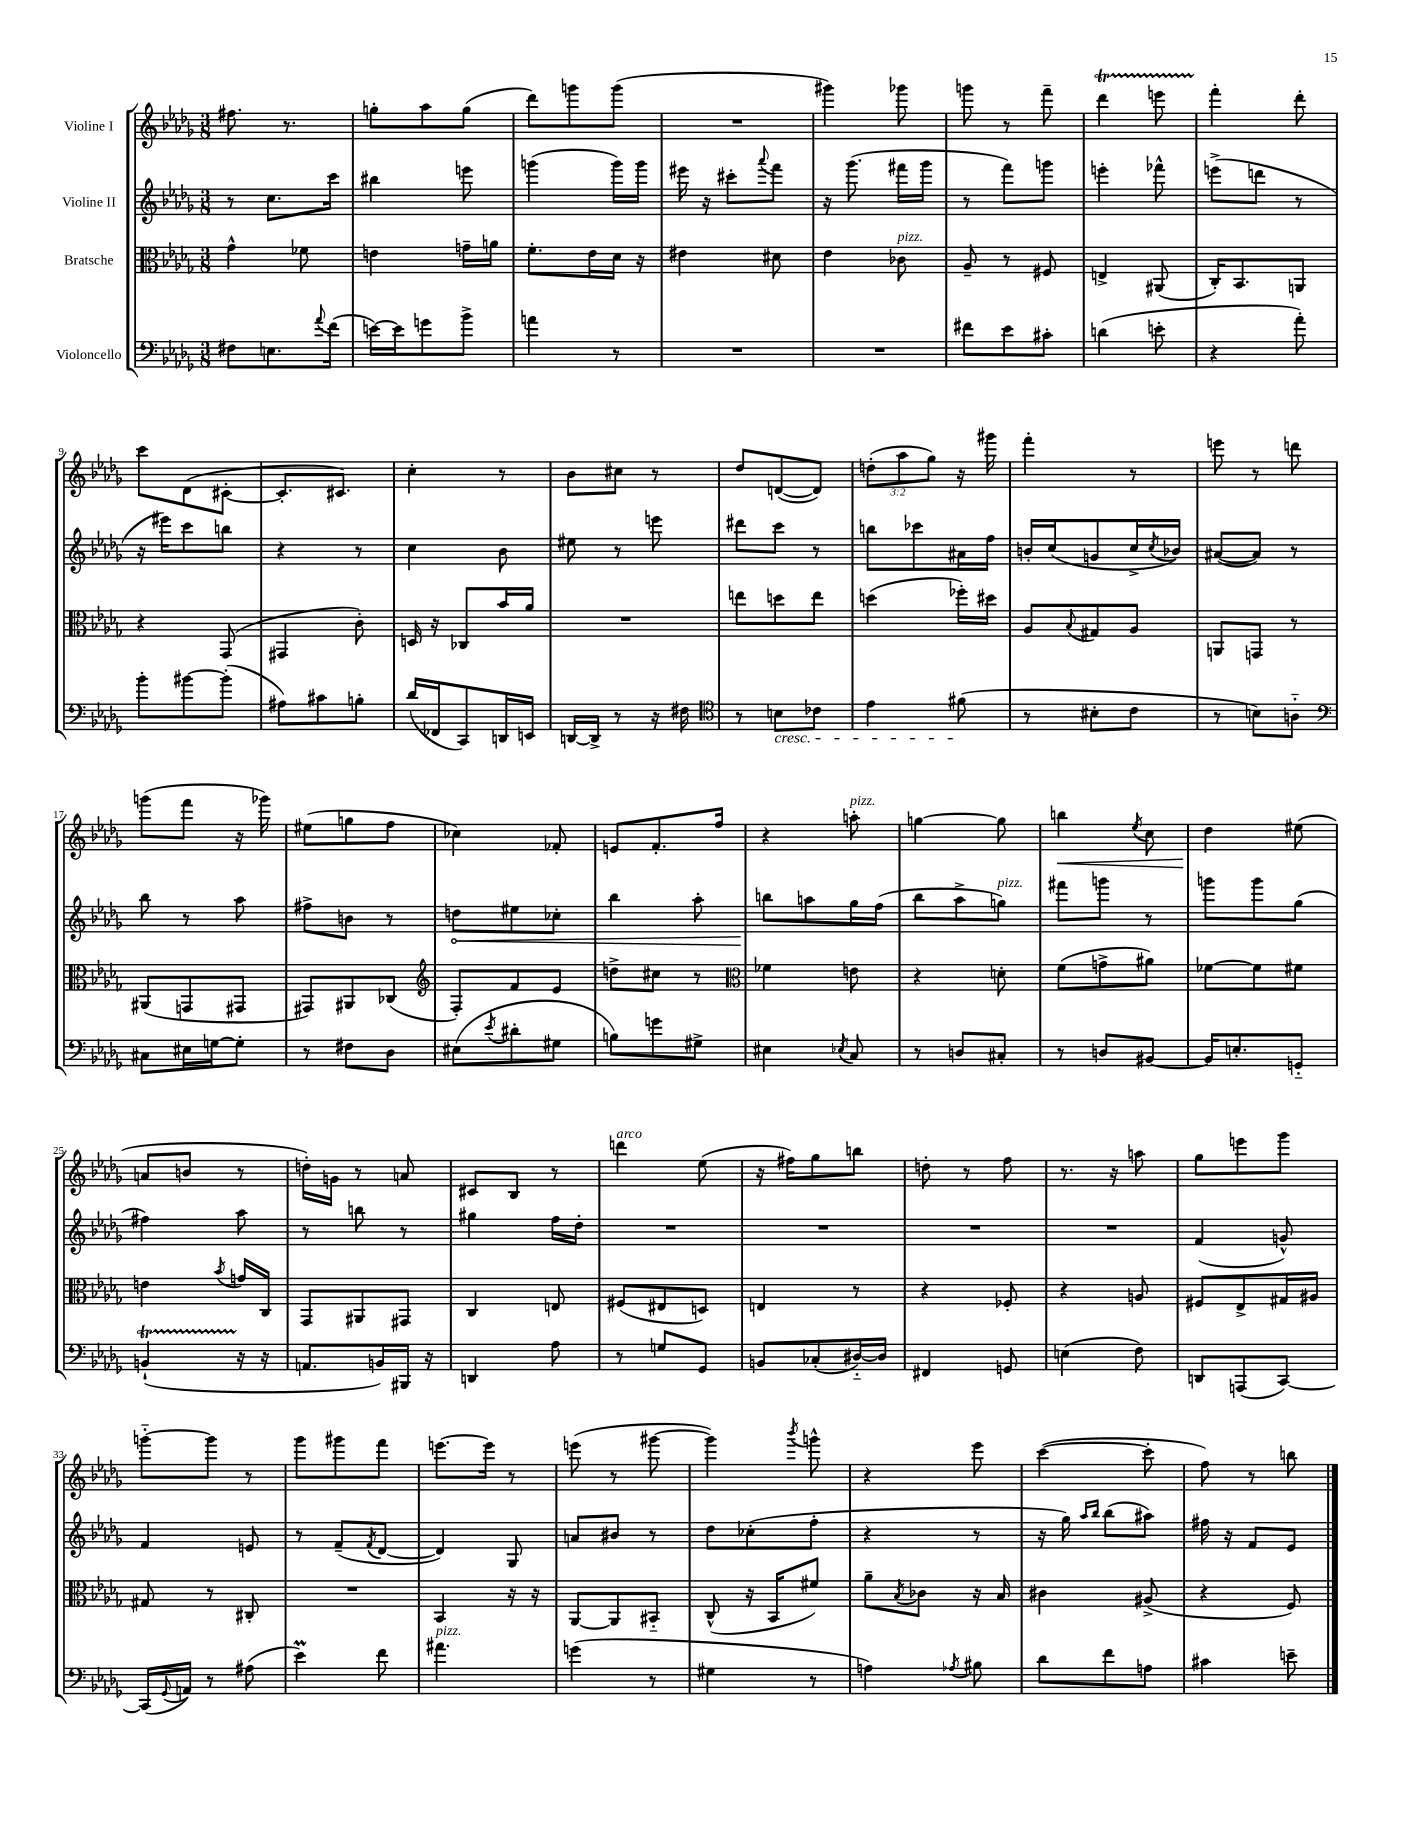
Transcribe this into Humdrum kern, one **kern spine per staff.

**kern	**kern	**kern	**kern
*staff4	*staff3	*staff2	*staff1
*clefF4	*clefC3	*clefG2	*clefG2
*k[b-e-a-d-g-]	*k[b-e-a-d-g-]	*k[b-e-a-d-g-]	*k[b-e-a-d-g-]
*M3/8	*M3/8	*M3/8	*M3/8
8F#\L	4g-^^\	8r	8.ff#\
8.E\	.	8.cc\L	.
.	.	.	8.r
.	8f-\	.	.
8qqa-/	.	.	.
(16f\Jk	.	16ccc\Jk	.
=	=	=	=
[16e\LL)	4e\	4bb#\	8gg'\L
16e\]J	.	.	.
8g\	.	.	8aa-\
8b-^\J	16g~\LL	8eee\	(8gg\J
.	16a\JJ	.	.
=	=	=	=
4a\	8.f'\L	(4ggg\	8ddd-\L)
.	.	.	8ggg\
.	16e-\L	.	.
8r	16d-\JJ	16ggg\LL)	(8ggg\J
.	16r	16ggg\JJ	.
=	=	=	=
4.r	4e#\	16eee#\	4.r
.	.	16r	.
.	.	8ccc#'\L	.
.	.	8qqaaa-/	.
.	8d#\	8fff\J	.
=	=	=	=
4.r	4e-\	16r	4ggg#\)
.	.	(8.ggg-\	.
.	8c-\	16fff#\LL	8ggg-\
.	.	16ggg-\JJ	.
=	=	=	=
8f#\L	8A-~/	8r	8ggg\
8e-\	8r	8fff\L)	8r
8c#'\J	8F#/	8ggg\J	8fff~\
=	=	=	=
(4d\	4E^/	4eee'\	4ddd-\
8e'\	(8AA#/	8fff-^^\	8eee\
=	=	=	=
4r	16C'/LK)	(8eee^\L	4fff'\
.	8.BB-/	.	.
.	.	8ddd\J	.
8a-'\)	8AA/J	8r	8ddd-'\
=	=	=	=
8b-'\L	4r	16r	8ccc\L
.	.	16eee#\LK)	.
[8b#\	.	8ccc\	(8d-\
(8b#'\]J	(8GG-/	8bb\J	[8c#'\J
=	=	=	=
8A#\L)	4GG#/	4r	8.c#'/]L
8c#\	.	.	.
.	.	.	8.c#/J)
8B'\J	8c'\)	8r	.
=	=	=	=
(16d-/LL	16D/	4cc\	4cc'\
16FF-/J	16r	.	.
8CC/)	8C-/L	.	.
16DD/L	16b-/L	8b-\	8r
16EE/JJ	16a-/JJ	.	.
=	=	=	=
[16DD/LL	4.r	8ee#\	8b-\L
16DD^/]JJ	.	.	.
8r	.	8r	8cc#\J
16r	.	8eee\	8r
16F#\	.	.	.
=	=	=	=
*clefC4	*	*	*
8r	8ee\L	8ddd#\L	8dd-/L
8B\L	8dd\	8ccc\J	([8d/
8c-\J	8ee\J	8r	8d/]J)
=	=	=	=
4e-\	(4dd\	8bb\L	(12dd'\L
.	.	.	12aa-\
.	.	8ccc-\	.
.	.	.	12gg-\J)
(8f#\	16ff-'\LL)	16a#\L	16r
.	16dd#\JJ	16ff\JJ	16ggg#\
=	=	=	=
8r	8A-/L	16b'/LL	4fff'\
.	.	(16cc/J	.
.	8qqB-/	.	.
8B#'\L	8G#/	8g/	.
8c\J	8A-/J	16cc^/L	8r
.	.	8qcc/	.
.	.	16b-/JJ)	.
=	=	=	=
8r	8AA/L	([8a#/L	8eee\
8B\L)	8GG/J	8a#/]J)	8r
8A'~\J	8r	8r	8ddd\
=	=	=	=
*clefF4	*	*	*
8C#\L	(8AA#/L	8bb-\	(8ggg\L
16E#\L	8GG/	8r	8fff\J
[16G\J	.	.	.
8G'\]J	8GG#/J	8aa-\	16r
.	.	.	16ggg-\)
=	=	=	=
8r	8GG#/L)	8ff#^\L	(8ee#\L
8F#\L	8AA#/	8b\J	8gg\
8D-\J	(8C-/J	8r	8ff\J
=	=	=	=
*	*clefG2	*	*
(8E#\L	8F'/L)	8dd\L	4cc-\)
8qe-/	.	.	.
8d#'\	8f/	8ee#\	.
8G#\J	8e-/J	8cc-'\J	8f-'/
=	=	=	=
8B\L)	8dd^\L	4bb-\	8e/L
8g\	8cc#\J	.	8.f'/
8G#^\J	8r	8aa-'\	.
.	.	.	16ff/Jk
=	=	=	=
*	*clefC3	*	*
4E#\	4f-\	8bb\L	4r
.	.	8aa\	.
8qE-/	.	.	.
8C/	8e\	16gg-\L	8aa'\
.	.	(16ff\JJ	.
=	=	=	=
8r	4r	8bb-\L	[4gg\
8D/L	.	8aa-^\	.
8C#'/J	8d'\	8gg\J)	8gg\]
=	=	=	=
8r	(8f\L	8fff#\L	4bb\
8D/L	8g^\	8ggg\J	.
.	.	.	8qee-/
[8BB#/J	8a#\J)	8r	8cc\
=	=	=	=
16BB#/]LK	[8f-\L	8ggg\L	4dd-\
8.E'/	.	.	.
.	8f-\]	8ggg\	.
8GG'~/J	8f#\J	(8gg-\J	(8ee#\
=	=	=	=
(4BB`/	4e\	4ff#\)	8a/L
.	.	.	8b/J
.	8qb-/	.	.
16r	16g/LL	8aa-\	8r
16r	16C/JJ	.	.
=	=	=	=
8.AA/L	8GG-/L	8r	16dd'\LL)
.	.	.	16g\JJ
.	8AA#/	8bb\	8r
16BB/L)	.	.	.
16BBB#/JJ	8GG#/J	8r	8a/
16r	.	.	.
=	=	=	=
4DD/	4C/	4gg#\	8c#/L
.	.	.	8B-/J
8A-\	8E/	16ff\LL	8r
.	.	16dd-'\JJ	.
=	=	=	=
8r	(8F#/L	4.r	4ddd\
8G/L	8E#/	.	.
8GG-/J	8D/J)	.	(8ee-\
=	=	=	=
8BB/L	4E/	4.r	16r
.	.	.	16ff#\LK)
(8C-'/	.	.	8gg-\
[16D#'~/L)	8r	.	8bb\J
16D#/]JJ	.	.	.
=	=	=	=
4FF#/	4r	4.r	8dd'\
.	.	.	8r
8GG/	8F-'/	.	8ff\
=	=	=	=
(4E\	4r	4.r	8.r
.	.	.	16r
8F\)	8A/	.	8aa\
=	=	=	=
8DD/L	8F#/L	(4f/	8gg-\L
(8AAA/	8E-^/	.	8eee\
[8CC/J)	16G#/L	8g^^/)	8ggg-\J
.	16A#/JJ	.	.
=	=	=	=
(16CC/]LL	8G#/	4f/	[8ggg'~\L
8qqGG-/	.	.	.
16AA/JJ)	.	.	.
8r	8r	.	8ggg\]J
(8A#\	8C#'/	8e/	8r
=	=	=	=
4e-\)	4.r	8r	8ggg-\L
.	.	(8f~/L	8ggg#\
.	.	8qf/	.
8f\	.	[8d-/J	8fff\J
=	=	=	=
4.a#\	4BB-/	4d-/])	[8.eee\L
.	.	.	16eee\]Jk
.	16r	8G-/	8r
.	16r	.	.
=	=	=	=
(4g\	[8AA-/L	8a/L	(8eee\
.	8AA-/]	8b#/J	8r
8r	8BB#'~/J	8r	[8ggg#\
=	=	=	=
4G#\	(8C^^/	8dd-\L	4ggg#\])
.	16r	(8cc-'\	.
.	16BB-/LK	.	.
.	.	.	8qbbb-/
8r	8f#/J)	8ff'\J	8ggg^^\
=	=	=	=
4A\)	8a-~\L	4r	4r
.	8qB-/	.	.
.	8c-\J	.	.
8qA-/	.	.	.
8B#\	16r	8r	8eee-\
.	16B-/	.	.
=	=	=	=
8d-\L	4c#\	16r	([4ccc\
.	.	16gg-\)	.
.	.	16qqaa-/LL	.
.	.	16qqbb-/JJ	.
8f\	.	(8bb-\L	.
8A\J	(8A#^/	8aa#\J)	8ccc'\]
=	=	=	=
4c#\	4r	16ff#\	8ff\)
.	.	16r	.
.	.	8f/L	8r
8e~\	8F/)	8e-/J	8bb\
==	==	==	==
*-	*-	*-	*-
